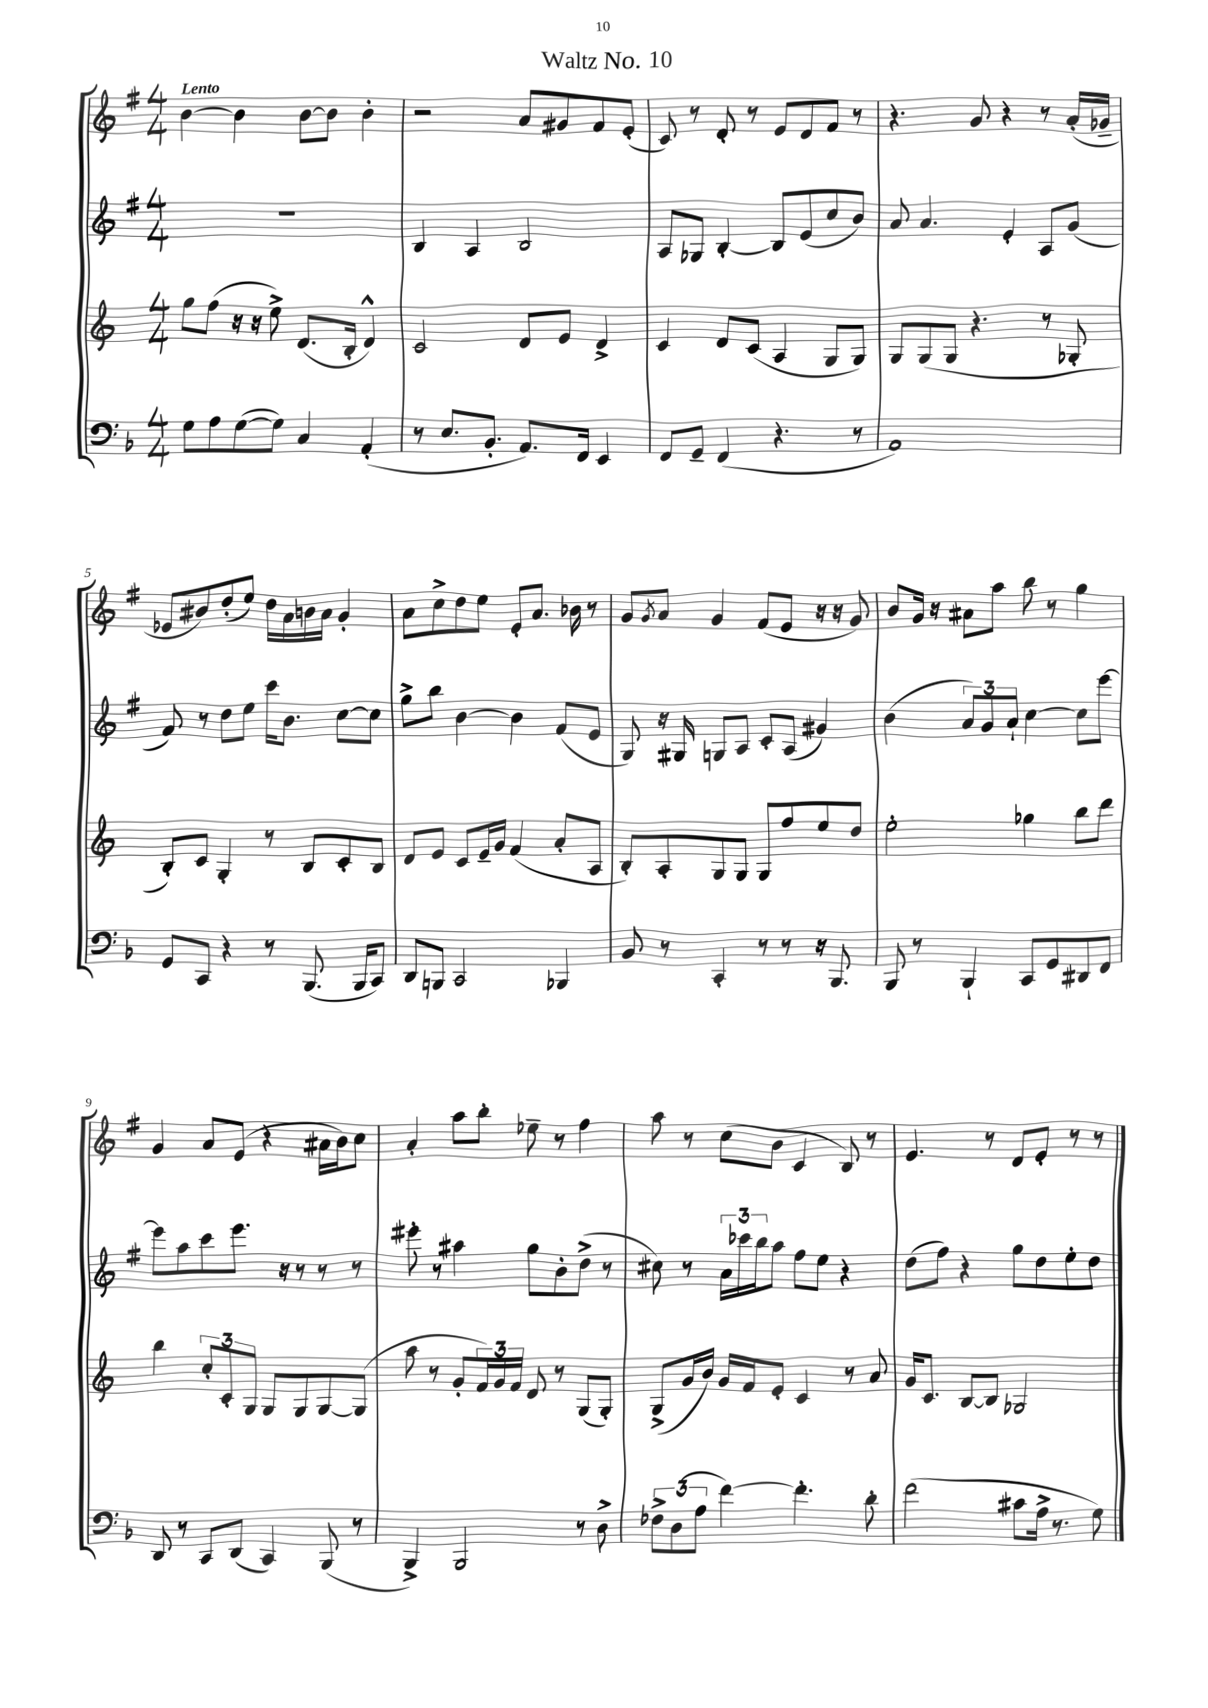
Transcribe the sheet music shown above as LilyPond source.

\header { title = "Waltz No. 10" }
<<
\new StaffGroup <<
\new Staff = "s0" {
    \clef treble \key g \major \numericTimeSignature \time 4/4 \tempo "Lento"
    b'4~ b'4 b'8~ b'8 b'4-. |
    r2 a'8 gis'8 fis'8 e'8-.( |
    c'8) r8 d'8-. r8 e'8 d'8 fis'8 r8 |
    r4. g'8 r4 r8 a'16-.( ges'16-- |
    ees'8 bis'8) d''8-.( e''8) d''16 a'16 b'16 a'16 g'4-. |
    a'8 c''8-> d''8 e''8 e'8-. a'8. bes'16 r8 |
    g'8 \acciaccatura { g'8 } a'8 g'4 fis'8( e'8 r16 r16 g'8) |
    b'8 g'16 r16 ais'8 a''8 b''8 r8 g''4 |
    g'4 a'8 e'8( r4 ais'16 b'16) c''8 |
    a'4-. a''8 b''8-. ees''8-- r8 fis''4 |
    a''8 r8 c''8( b'8 c'4 b8) r8 |
    e'4. r8 d'8 e'8-. r8 r8 \bar "|." |
}
\new Staff = "s1" {
    \clef treble \key g \major \numericTimeSignature \time 4/4
    R1 |
    b4 a4 b2 |
    a8 ges8 b4~-. b8 e'8( c''8 b'8) |
    a'8 a'4. e'4-. a8 g'8( |
    fis'8) r8 d''8 e''8 c'''16 b'8. c''8~ c''8 |
    g''8-> b''8 b'4~ b'4 fis'8( e'8 |
    g8) r16 gis16 g8 a8 c'8-. a8( gis'4) |
    b'4( \tuplet 3/2 { a'8) g'8 a'8-! } c''4~ c''8 e'''8~ |
    e'''8 a''8 c'''8 e'''8. r16 r8 r8 r8 |
    eis'''8-. r8 ais''4 g''8 b'8-. d''8->( r8 |
    cis''8) r8 \tuplet 3/2 { a'16 ces'''16 b''16 } a''8 fis''8 e''8 r4 |
    d''8( fis''8) r4 g''8 d''8 e''8-. d''8 \bar "|." |
}
\new Staff = "s2" {
    \clef treble \key c \major \numericTimeSignature \time 4/4
    g''8 f''8( r16 r16 e''8->) d'8.( b16-. d'4-^) |
    c'2 d'8 e'8 d'4-> |
    c'4 d'8 c'8( a4 g8 g8) |
    g8 g8( g8 r4. r8 ges8-. |
    b8-.) c'8 g4-. r8 b8 c'8-. b8 |
    d'8 e'8 c'8 e'16-- g'16 f'4( a'8-. a8 |
    b8-.) a8-. g8 g8 g8 f''8 e''8 d''8 |
    e''2-. ges''4 b''8 d'''8 |
    b''4 \tuplet 3/2 { c''8-. c'8-. g8 } g8 g8 g8~ g8( |
    a''8 r8 g'8-. \tuplet 3/2 { f'16) g'16 f'16 } d'8 r8 g8( g8-.) |
    g8->( g'16 b'16) g'16 f'16 e'8-. c'4 r8 a'8 |
    g'16 c'8. b8~ b8 ges2 \bar "|." |
}
\new Staff = "s3" {
    \clef bass \key f \major \numericTimeSignature \time 4/4
    g8 a8 g8~( g8) c4 a,4-.( |
    r8 e8. bes,8.-. a,8.) f,16 e,4 |
    f,8 g,8-- f,4( r4. r8 |
    a,1) |
    g,8 c,8 r4 r8 bes,,8.( bes,,16 c,8) |
    d,8 b,,8 c,2 bes,,4 |
    bes,8 r8 c,4-. r8 r8 r16 bes,,8. |
    bes,,8 r8 bes,,4-! c,8 g,8 dis,8 f,8 |
    d,8 r8 c,8 d,8( c,4) bes,,8( r8 |
    bes,,4->) bes,,2 r8 d8-> |
    \tuplet 3/2 { fes8-> d8( a8 } f'4~) f'4.-. d'8-. |
    f'2( cis'8 a16-> r8. g8) \bar "|." |
}
>>
>>
